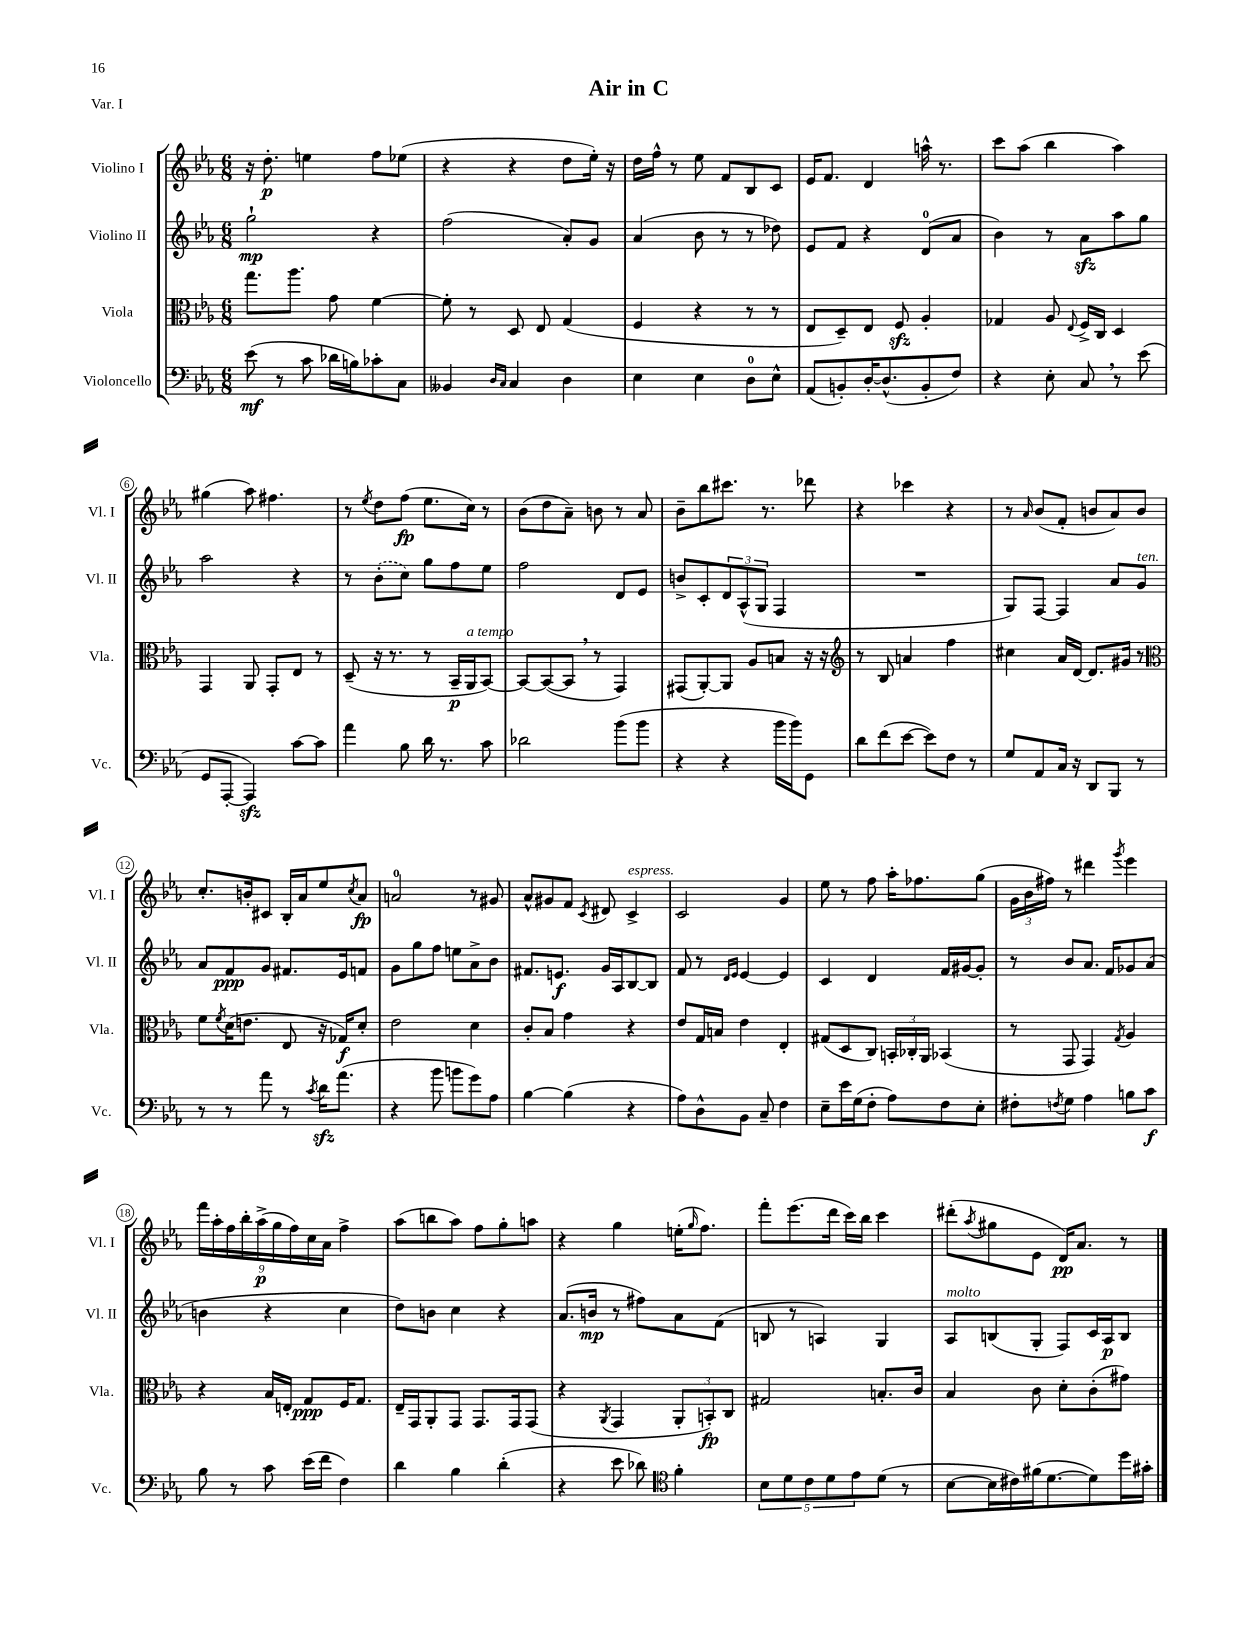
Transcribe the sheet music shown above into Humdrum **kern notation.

**kern	**kern	**kern	**kern
*staff4	*staff3	*staff2	*staff1
*clefF4	*clefC3	*clefG2	*clefG2
*k[b-e-a-]	*k[b-e-a-]	*k[b-e-a-]	*k[b-e-a-]
*M6/8	*M6/8	*M6/8	*M6/8
(8e-	8.gg	2gg`	16r
.	.	.	8.dd'
8r	.	.	.
.	8.aa-	.	.
8c	.	.	4ee
16d-	8g	.	.
16B)	.	.	.
8c-'	[4f	4r	8ff
8C	.	.	(8ee-
=	=	=	=
4BB--	8f']	(2ff	4r
.	8r	.	.
16qqD	.	.	.
16qqC	.	.	.
4C	8D	.	4r
.	8E-	.	.
4D	(4G	8a-')	8dd
.	.	8g	16ee-')
.	.	.	16r
=	=	=	=
4E-	4F	(4a-	16dd
.	.	.	16ff^^
.	.	.	8r
4E-	4r	8b-	8ee-
.	.	8r	8f
8D	8r	8r	8B-
8E-^^	8r	8dd-)	8c
=	=	=	=
(8AA-	8E-	8e-	16e-
.	.	.	8.f
8BB')	8D~)	8f	.
[16D'	8E-	4r	4d
(8.D^^]	.	.	.
.	8F	.	.
8BB'	4A-'	(8d	16aa^^
.	.	.	8.r
8F)	.	8a-	.
=	=	=	=
4r	4G-	4b-)	8ccc
.	.	.	(8aa-
8E-'	8A-	8r	4bb-
.	8qqE-	.	.
8C	16F^	8a-	.
.	16C	.	.
8r	4D	8aa-	4aa-)
(8e-	.	8gg	.
=	=	=	=
8GG	4GG	2aa-	(4gg#
[8AAA-'	.	.	.
4AAA-])	8AA-	.	8aa-)
.	8GG'	.	4.ff#
[8c	8E-	4r	.
8c]	8r	.	.
=	=	=	=
4a-	(8D~	8r	8r
.	.	.	8qee-
.	16r	(8b-'	8dd
.	8.r	.	.
8B-	.	8cc)	(8ff
16d	8r	8gg	8.ee-
8.r	.	.	.
.	16BB-~	8ff	.
.	16AA-	.	16cc)
8c	[8BB-)	8ee-	8r
=	=	=	=
2d-	8BB-_	2ff	(8b-
.	(8BB-_	.	8dd
.	8BB-]	.	8a-~)
.	8r	.	8b
(8b-	4GG)	8d	8r
8b-	.	8e-	8a-
=	=	=	=
4r	(8GG#	8b^	8b-~
.	[8AA-')	8c'	8bb-
4r	8AA-]	12d	8.ccc#
.	.	(12A-^^	.
.	8A-	.	.
.	.	12G	.
.	.	.	8.r
16b-	8B	4F	.
16b-)	.	.	.
8GG	16r	.	8ddd-
.	16r	.	.
=	=	=	=
*	*clefG2	*	*
8d	8r	2.r	4r
(8f	8B-	.	.
[8e-	4a	.	4ccc-
8e-])	.	.	.
8F	4ff	.	4r
8r	.	.	.
=	=	=	=
8G	4cc#	8G)	8r
.	.	.	16qqa-
8AA-	.	[8F	(8b-
16C	16a-	4F]	8f'
16r	[16d	.	.
8DD	8.d]	.	8b
8BBB-	.	8a-	8a-)
.	16g#	.	.
8r	8r	8g	8b
=	=	=	=
*	*clefC3	*	*
8r	8f	8a-	8.cc'
.	8qf	.	.
8r	(16d	8f	.
.	8.e	.	16b'
8a-	.	8g	8c#
8r	8E-	8.f#	16B-'
.	.	.	16a-
8qc	.	.	.
16d	16r	.	8ee-
(8.a-	16G-)	16e-	.
.	.	.	8qcc
.	8d'	8f	8a-
=	=	=	=
4r	2e-	8g	2a
.	.	8gg	.
8b-	.	8ff	.
8b	.	8ee	.
8g)	4d	8a-^	8r
8A-	.	8b-	8g#
=	=	=	=
[4B-	8c'	8.f#	8a-^^
.	8B-	.	8g#
.	.	8.e	.
(4B-]	4g	.	8f
.	.	.	8qc
.	.	16g	8d#
.	.	16A-	.
4r	4r	[8B-	4c^
.	.	8B-]	.
=	=	=	=
8A-)	8e-	8f	2c
8D^^	16G	8r	.
.	16B	.	.
.	.	16qqd	.
.	.	16qqe-	.
8BB-	4e-	[4e-	.
8C~	.	.	.
4F	4E-'	4e-]	4g
=	=	=	=
8E-~	(8G#	4c	8ee-
16e-	8D	.	8r
(16G	.	.	.
8F'	8C)	4d	8ff
8A-)	24BB'	.	16aa-'
.	24C-'	.	.
.	.	.	8.ff-
.	24AA-	.	.
8F	(4BB-	16f	.
.	.	[16g#	.
8E-'	.	8g#']	(8gg
=	=	=	=
8F#'	8r	8r	24g
.	.	.	24b-
.	.	.	24ff#)
8qF	.	.	.
8G	8GG	8b-	8r
4A-	4GG)	8.a-	4ddd#
.	.	16f	.
.	8qG	.	8qggg
8B	4A-	8g-	4eee-
8c	.	(8a-	.
=	=	=	=
8B-	4r	4b	18fff
.	.	.	18aa-'
.	.	.	18ff
8r	.	.	.
.	.	.	18bb-'
.	.	.	(18aa-^
8c	16B-	4r	.
.	.	.	18gg
.	16E'	.	.
.	.	.	18ff)
(16e-	8G	.	.
.	.	.	18cc
16f	.	.	.
.	.	.	18a-
4F)	16F	4cc	4ff^
.	8.G	.	.
=	=	=	=
4d	16E-~	8dd)	(8aa-
.	16GG	.	.
.	8AA-'	8b	8bb
4B-	8GG	4cc	8aa-)
.	8.GG	.	8ff
(4d'	.	4r	8gg'
.	16GG	.	.
.	(8GG	.	8aa
=	=	=	=
4r	4r	(8.a-	4r
.	.	16b	.
.	8qAA-	.	.
8e-	4GG	8r	4gg
8d-)	.	8ff#)	.
*clefC4	*	*	*
4f'	12AA-'	8a-	(16ee'
.	.	.	16qqgg
.	.	.	8.ff)
.	12BB')	.	.
.	.	(8f	.
.	12C	.	.
=	=	=	=
10B-	2G#	8B	8fff'
10d	.	.	.
.	.	8r	(8.eee-
10c	.	.	.
.	.	4A)	.
10d	.	.	.
.	.	.	16ddd
.	.	.	16ccc)
10e-	.	.	.
.	.	.	16bb-
(8d	8.B'	4G	4ccc
8r	.	.	.
.	16c	.	.
=	=	=	=
[8B-	4B-	8A-	(8ddd#'
.	.	.	8qaa-
16B-]	.	(8B	8gg#
16c#)	.	.	.
(16f#	8c	8G'	8e-
[8.d	.	.	.
.	8d'	8F)	16d)
.	.	.	8.a-
8d])	(8c'	16c	.
.	.	16A-	.
16dd	8g#)	8B	8r
16g#'	.	.	.
==	==	==	==
*-	*-	*-	*-
